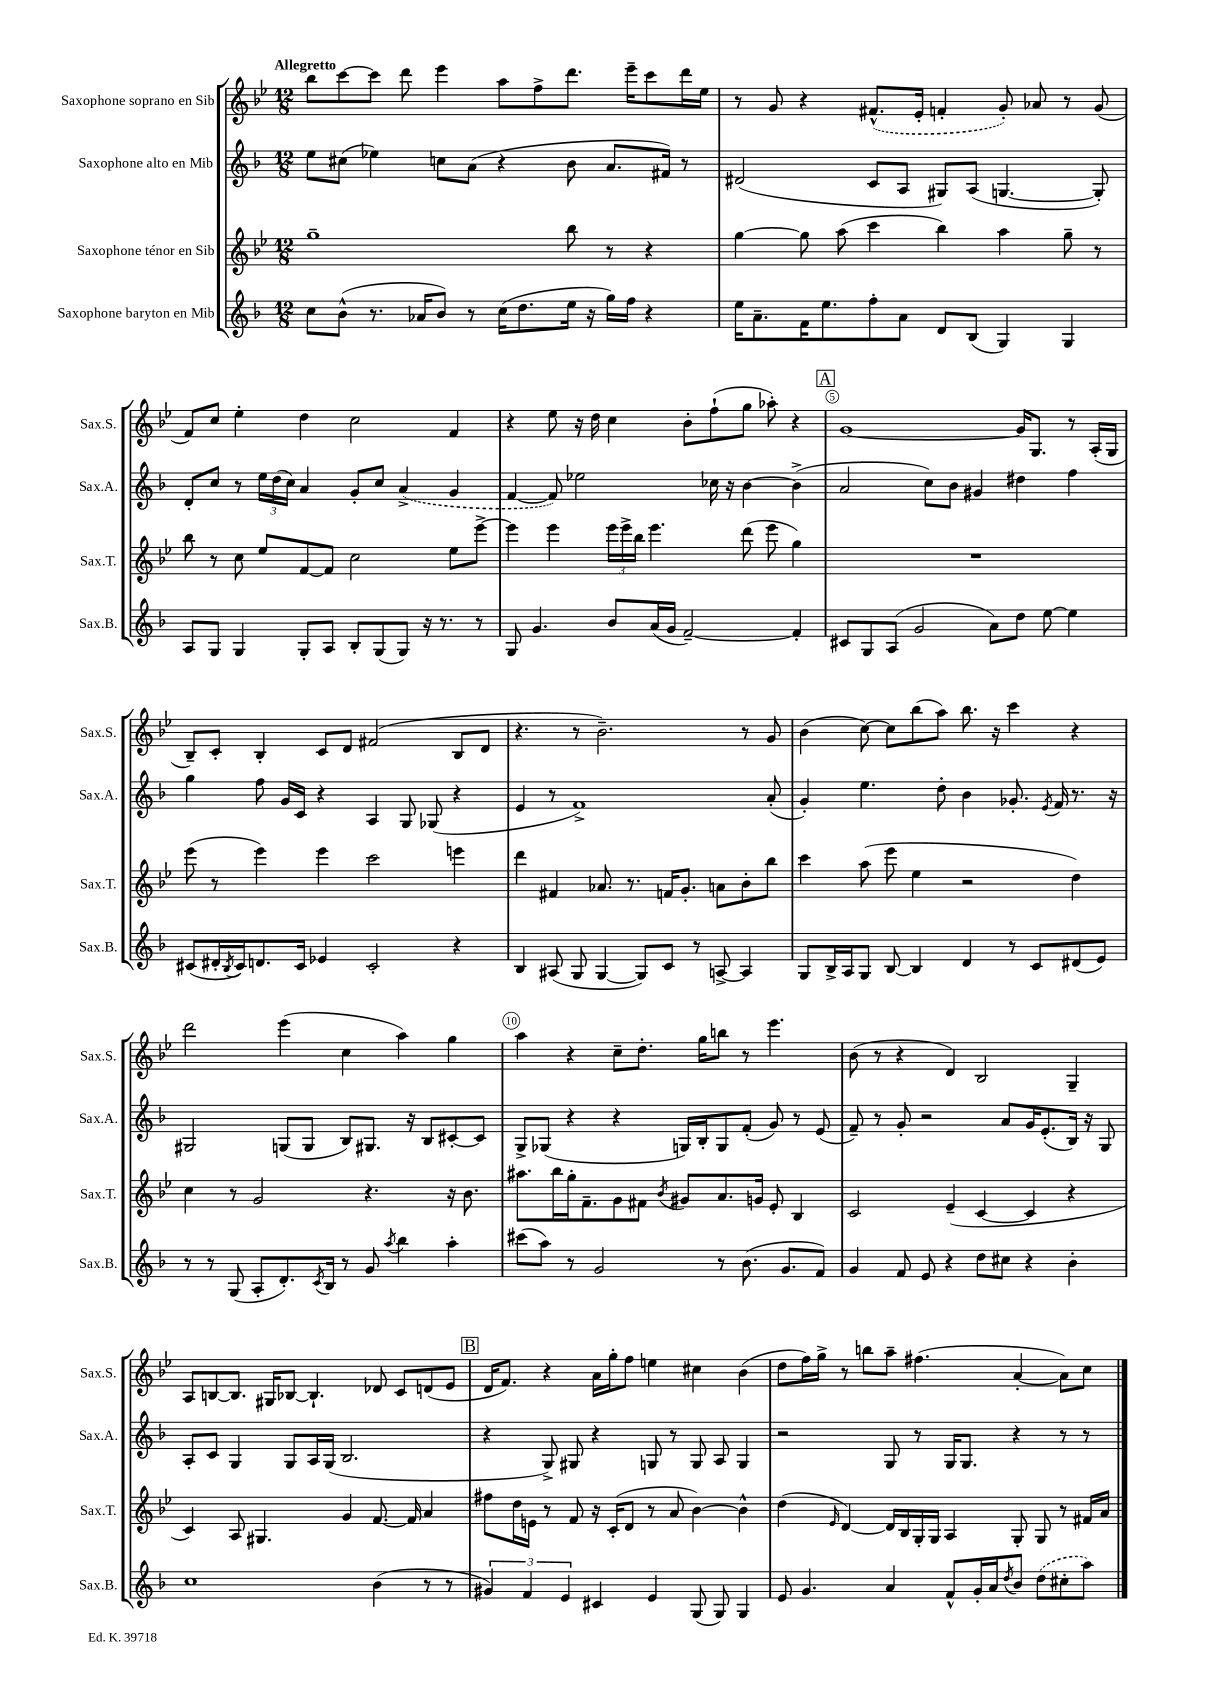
<<
\new StaffGroup <<
\new Staff = "s0" \with { instrumentName = "Saxophone soprano en Sib" shortInstrumentName = "Sax.S." } {
    \clef treble \key bes \major \numericTimeSignature \time 12/8 \tempo "Allegretto"
    bes''8 c'''8~ c'''8 d'''8 ees'''4 a''8 f''8-> d'''8. ees'''16-- c'''8 d'''16 ees''16 |
    r8 g'8 r4 \once \slurDashed fis'8.-^( ees'16-. f'4-. g'8-.) aes'8 r8 g'8( |
    f'8) c''8 ees''4-. d''4 c''2 f'4 |
    r4 ees''8 r16 d''16 c''4 bes'8-. f''8-!( g''8 aes''8-.) r4 |
    \mark \markup { \box "A" } g'1~ g'16 g8. r8 a16-.( g16 |
    bes8--) c'8-. bes4-. c'8 d'8 fis'2( bes8 d'8 |
    r4. r8 bes'2.--) r8 g'8 |
    bes'4( c''8~) c''8 bes''8( a''8) bes''8. r16 c'''4 r4 |
    d'''2 ees'''4( c''4 a''4) g''4 |
    a''4 r4 c''8-- d''8.-. g''16 b''8 r8 ees'''4. |
    bes'8( r8 r4 d'4) bes2 g4-- |
    a8 b8~ b8. gis16 bes8~ bes4.-! des'8 c'8 d'8( ees'8 |
    \mark \markup { \box "B" } d'16 f'8.) r4 a'16 g''16-. f''8 e''4 cis''4 bes'4( |
    d''8 f''16) g''16-> r8 b''8 a''8-- fis''4.( a'4~-. a'8) c''8 \bar "|." |
}
\new Staff = "s1" \with { instrumentName = "Saxophone alto en Mib" shortInstrumentName = "Sax.A." } {
    \clef treble \key f \major \numericTimeSignature \time 12/8
    e''8 cis''8( ees''4) c''8 a'8( r4 bes'8 a'8. fis'16) r8 |
    dis'2( c'8 a8 gis8) a8( g4.~ g8-.) |
    d'8-. c''8 r8 \tuplet 3/2 { e''16 d''16( c''16) } a'4 g'8-. c''8 \once \slurDashed a'4->( g'4 |
    f'4~ f'8) ees''2 ces''16 r16 bes'4~ bes'4->( |
    \mark \markup { \box "A" } a'2 c''8) bes'8 gis'4 dis''4 f''4 |
    g''4 f''8 g'16 c'16 r4 a4 g8 ges8( r4 |
    e'4 r8 f'1->) a'8-.( |
    g'4-.) e''4. d''8-. bes'4 ges'8.-. \acciaccatura { e'8 } f'16 r8. r16 |
    gis2 g8( g8 bes8) gis8. r16 bes8 cis'8~-. cis'8 |
    g8-> ges8( r4 r4 g16) bes16-. g8 f'8-.( g'8) r8 e'8( |
    f'8--) r8 g'8-. r2 a'8 g'16 e'8.-.( bes16) r16 g8 |
    a8-. c'8 g4 g8 a16 g16( bes2. |
    \mark \markup { \box "B" } r4 g8->) gis8 r4 g8 r8 g8 a8 g4 |
    r2 g8 r8 g16 g8. r4 r8 r8 \bar "|." |
}
\new Staff = "s2" \with { instrumentName = "Saxophone ténor en Sib" shortInstrumentName = "Sax.T." } {
    \clef treble \key bes \major \numericTimeSignature \time 12/8
    g''1-- bes''8 r8 r4 |
    g''4~ g''8 a''8( c'''4 bes''4) a''4 g''8-- r8 |
    bes''8 r8 c''8 ees''8 f'8~ f'8 c''2 ees''8 ees'''8~-> |
    ees'''4 ees'''4 \tuplet 3/2 { ees'''16 ees'''16-> bes''16 } ees'''4. d'''8( ees'''8 g''4) |
    \mark \markup { \box "A" } R1. |
    ees'''8( r8 ees'''4) ees'''4 c'''2 e'''4 |
    d'''4 fis'4 aes'8. r8. f'16 g'8.-. a'8 bes'8-. bes''8 |
    c'''4 a''8( ees'''8 ees''4 r2 d''4) |
    c''4 r8 g'2 r4. r16 bes'8. |
    ais''8. bes''16 g''16-. f'8.-- g'8 fis'8 \acciaccatura { bes'8 } gis'8 a'8. g'16 ees'8-. bes4 |
    c'2 ees'4--( c'4~ c'4 r4 |
    c'4) a8 gis4. g'4 f'8.~ f'16 a'4 |
    \mark \markup { \box "B" } fis''8 d''16 e'16 r8 f'8 r16 c'16-.( d'8 r8 a'8 bes'4~) bes'4-^ |
    d''4( \grace { ees'16 } d'4~) d'16 bes16 g16-. g16 a4 g8-. g8 r8 fis'16 a'16 \bar "|." |
}
\new Staff = "s3" \with { instrumentName = "Saxophone baryton en Mib" shortInstrumentName = "Sax.B." } {
    \clef treble \key f \major \numericTimeSignature \time 12/8
    c''8 bes'8-^( r8. aes'16 bes'8) r8 c''16( d''8. e''16 r16 g''16) f''16 r4 |
    e''16 a'8.-- f'16 e''8. f''8-. a'8 d'8 bes8( g4) g4 |
    a8 g8 g4 g8-. a8 bes8-. g8( g8) r16 r8. r8 |
    g8 g'4. bes'8 a'16( g'16 f'2~--) f'4-. |
    \mark \markup { \box "A" } cis'8 g8 a8( g'2 a'8) d''8 e''8~ e''4 |
    cis'8( dis'16-. \acciaccatura { bes8 } cis'16) d'8. cis'16 ees'4 cis'2-. r4 |
    bes4 ais8( g8 g4~ g8) c'8 r8 a8~-> a4 |
    g8 bes16-> a16 g8 bes8~ bes4 d'4 r8 c'8 dis'8( e'8) |
    r8 r8 g8( a8-. d'8.-.) \acciaccatura { c'8 } bes16 r8 g'8 \acciaccatura { a''8 } bes''4 a''4-. |
    cis'''8( a''8) r8 g'2 r8 bes'8.( g'8. f'8) |
    g'4 f'8 e'8 r4 d''8 cis''8 r4 bes'4-. |
    c''1 bes'4( r8 r8 |
    \mark \markup { \box "B" } \tuplet 3/2 { gis'4) f'4 e'4 } cis'4 e'4 g8( g8) g4 |
    e'8 g'4. a'4 f'8-^ g'16-. a'16 \acciaccatura { d''8 } bes'8 \once \slurDashed d''8( cis''8-. a''8) \bar "|." |
}
>>
>>
\layout { \context { \Score \override BarNumber.break-visibility = ##(#f #t #t) barNumberVisibility = #(every-nth-bar-number-visible 5) \override BarNumber.stencil = #(make-stencil-circler 0.1 0.3 ly:text-interface::print) } }
